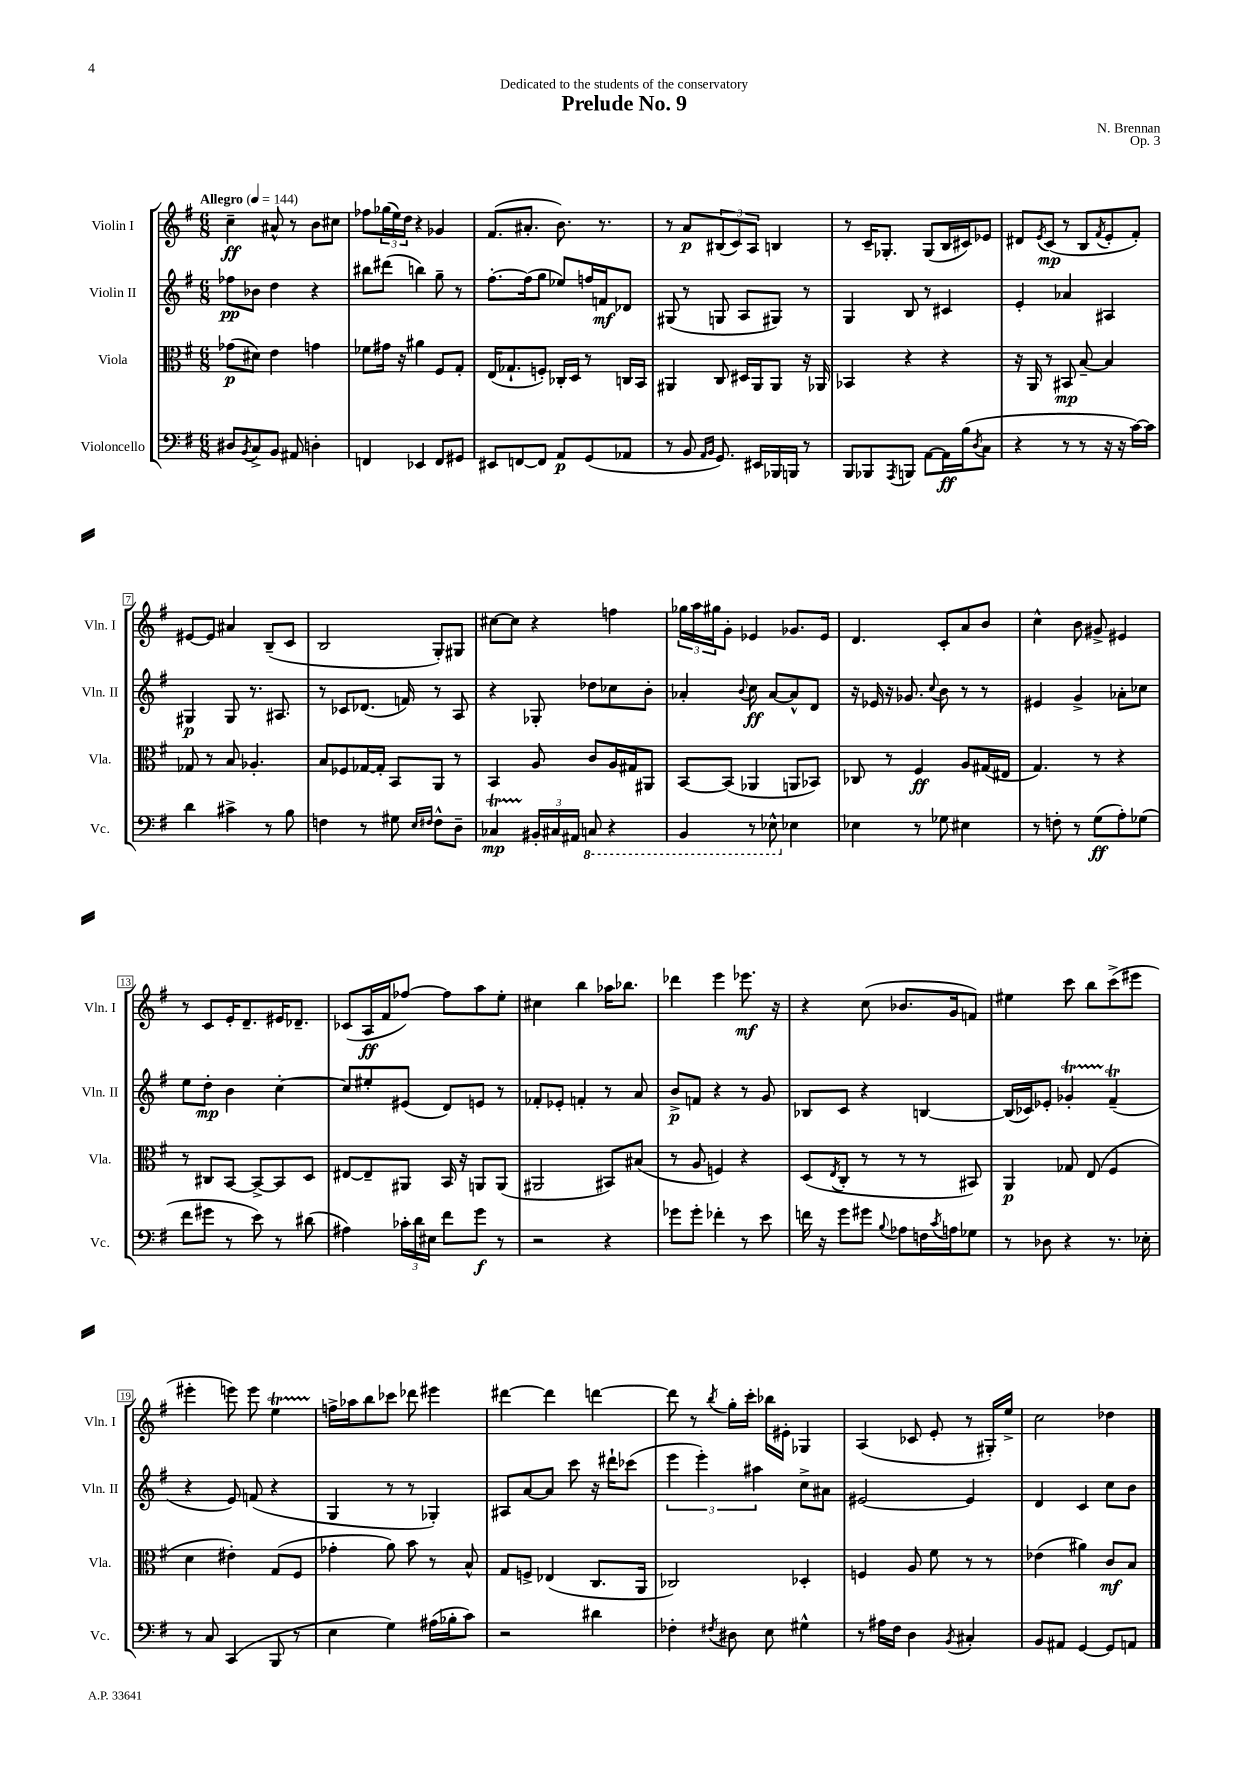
\header { title = "Prelude No. 9" composer = "N. Brennan" dedication = "Dedicated to the students of the conservatory" opus = "Op. 3" }
<<
\new StaffGroup <<
\new Staff = "s0" \with { instrumentName = "Violin I" shortInstrumentName = "Vln. I" } {
    \clef treble \key g \major \numericTimeSignature \time 6/8 \tempo "Allegro" 4 = 144
    c''4--\ff ais'8-^ r8 b'8 cis''8 |
    fes''8 \tuplet 3/2 { ges''16( e''16) d''16 } r4 ges'4 |
    fis'8.( ais'8.-. b'8.) r8. |
    r8 a'8\p \tuplet 3/2 { bis8( c'8) a8 } b4 |
    r8 c'16-- ges8.-. ges8( b16 cis'16) ees'8 |
    dis'8 \acciaccatura { e'8 } c'8\mp( r8 b8 \acciaccatura { fis'8 } e'8-. fis'8-.) |
    eis'8~ eis'8 ais'4 b8--( c'8 |
    b2 g8-.) gis8 |
    cis''8~ cis''8 r4 f''4 |
    \tuplet 3/2 { ges''16 a''16 gis''16 } g'8-. ees'4 ges'8. ees'16 |
    d'4. c'8-. a'8 b'8 |
    c''4-^ b'8 gis'8-> eis'4 |
    r8 c'8 e'16-. d'8.-- eis'16 des'8.-- |
    ces'8( a16\ff fis'16 fes''8~) fes''8 a''8 e''8-. |
    cis''4 b''4 aes''16 bes''8. |
    des'''4 e'''4 ees'''8.\mf r16 |
    r4 c''8( bes'8. g'16 f'8) |
    eis''4 c'''8 b''8 c'''8->( eis'''8 |
    eis'''4-. e'''8) e'''8 e''4\startTrillSpan |
    f''16->\stopTrillSpan aes''16 b''8 ces'''8 des'''8 eis'''4 |
    dis'''4~ dis'''4 d'''4~ |
    d'''8 r8 \acciaccatura { b''8 } g''16-. c'''16-. bes''16 eis'16-. ges4 |
    a4( ces'8 e'8-. r8 gis16-.) e''16-> |
    c''2 des''4 \bar "|." |
}
\new Staff = "s1" \with { instrumentName = "Violin II" shortInstrumentName = "Vln. II" } {
    \clef treble \key g \major \numericTimeSignature \time 6/8
    fes''8\pp bes'8 d''4 r4 |
    bis''8 dis'''8( b''4) g''8-- r8 |
    fis''8.~-. fis''16( g''8 ees''8) f''16 f'16\mf des'8 |
    gis8( r8 g8 a8 gis8) r8 |
    g4 b8 r8 cis'4 |
    e'4-. aes'4 ais4 |
    gis4\p gis8 r8. ais8. |
    r8 ces'8 des'8.( f'16) r8 a8 |
    r4 ges8-. des''8 ces''8 b'8-. |
    aes'4-. \appoggiatura { b'8 } c''8\ff aes'8~ aes'8-^ d'8 |
    r16 ees'16 r16 ges'8. \appoggiatura { c''8 } b'8 r8 r8 |
    eis'4 g'4-> aes'8-. ces''8 |
    e''8 d''8-.\mp b'4 c''4~-. |
    c''8 eis''8-. eis'8( d'8) e'8 r8 |
    fes'8-. ees'8-. f'4-. r8 a'8 |
    b'8->\p f'8 r4 r8 g'8 |
    bes8 c'8 r4 b4~ |
    b16( ces'16) ees'8-. ges'4-.\startTrillSpan fis'4--\trill\stopTrillSpan( |
    r4 e'8) f'8( r4 |
    g4 r8 r8 ges4-.) |
    ais8 a'8~ a'8 c'''8 r16 dis'''16-! ces'''8( |
    \tuplet 3/2 { e'''4 e'''4-.) ais''4 } c''8-> ais'8 |
    eis'2~ eis'4 |
    d'4 c'4 c''8 b'8 \bar "|." |
}
\new Staff = "s2" \with { instrumentName = "Viola" shortInstrumentName = "Vla." } {
    \clef alto \key g \major \numericTimeSignature \time 6/8
    ges'8\p( dis'8) e'4 g'4 |
    fes'8 gis'16 r16 ais'4 fis8 g8-. |
    e16( ges8.-! f8-.) ces16-. d16 r8 c16 b,16 |
    ais,4 c8 dis16 ais,16 ais,8 r16 aes,16 |
    bes,4 r4 r4 |
    r16 a,16 r8 bis,8\mp b8~-- b4 |
    ges8 r8 b8 aes4.-. |
    b8 fes8 ges16~ ges16-. b,8 a,8 r8 |
    b,4 a8 c'8 a16 gis16 ais,8 |
    b,8~ b,8( aes,4 a,8 bes,8) |
    ces8 r8 fis4\ff a8 gis16( eis16 |
    g4.) r8 r4 |
    r8 cis8 b,8~ b,8~-> b,8 d8 |
    eis8~ eis8-- ais,8 b,16 r16 a,8 a,8( |
    ais,2 bis,8) bis8( |
    r8 a8 f4) r4 |
    d8( \acciaccatura { e8 } c8-. r8 r8 r8 bis,8) |
    a,4\p ges8 e8( fis4 |
    d'4 eis'4-.) g8( fis8 |
    ges'4-. a'8) b'8 r8 b8-^ |
    g8 f8-> ees4( c8. a,16 |
    ces2) des4-. |
    f4 a8 fis'8 r8 r8 |
    ees'4( ais'4) c'8\mf b8 \bar "|." |
}
\new Staff = "s3" \with { instrumentName = "Violoncello" shortInstrumentName = "Vc." } {
    \clef bass \key g \major \numericTimeSignature \time 6/8
    dis8 \acciaccatura { b,8 } c8-> b,8 ais,8 d4-. |
    f,4 ees,4 f,8 gis,8 |
    eis,8 f,8~ f,8 a,8\p g,8( aes,8 |
    r8 b,8 \grace { a,16 b,16 } g,8.) eis,16 bes,,16 b,,16 r8 |
    b,,8 bes,,8 \acciaccatura { a,,8 } b,,8 a,8~ a,16\ff b16( \acciaccatura { d8 } c8 |
    r4 r8 r8 r16 r16 c'16~) c'16 |
    d'4 cis'4-> r8 b8 |
    f4 r8 gis8 \grace { e16 fis16 } fis8-^ d8-- |
    ces4\startTrillSpan\mp \tuplet 3/2 { bis,16-.\stopTrillSpan cis16 ais,16 } \ottava #-1 c,!8 r4 |
    b,,4 r8 ees,8-^ \ottava #0 ees4 |
    ees4 r8 ges8 eis4 |
    r8 f8-. r8 g8\ff( a8-.) ges8( |
    fis'8 gis'8 r8 e'8) r8 dis'8( |
    ais4) \tuplet 3/2 { ces'16-. d'16 eis16 } fis'8 g'8\f r8 |
    r2 r4 |
    ges'8 ges'8-. fes'4-. r8 e'8 |
    f'16 r16 g'8 gis'8 \appoggiatura { b8 } aes8 f16 \acciaccatura { c'8 } a16 ges8 |
    r8 des8 r4 r8. ees16-. |
    r8 c8 c,4( b,,8 r8 |
    e4 g4) ais16( bes16-. c'8) |
    r2 dis'4 |
    fes4-. \acciaccatura { fis8 } dis8 e8 gis4-^ |
    r8 ais16 fis16 d4 \acciaccatura { b,8 } cis4-. |
    b,8 ais,8 g,4~ g,8 a,8 \bar "|." |
}
>>
>>
\layout { \context { \Score \override BarNumber.stencil = #(make-stencil-boxer 0.1 0.3 ly:text-interface::print) } }
